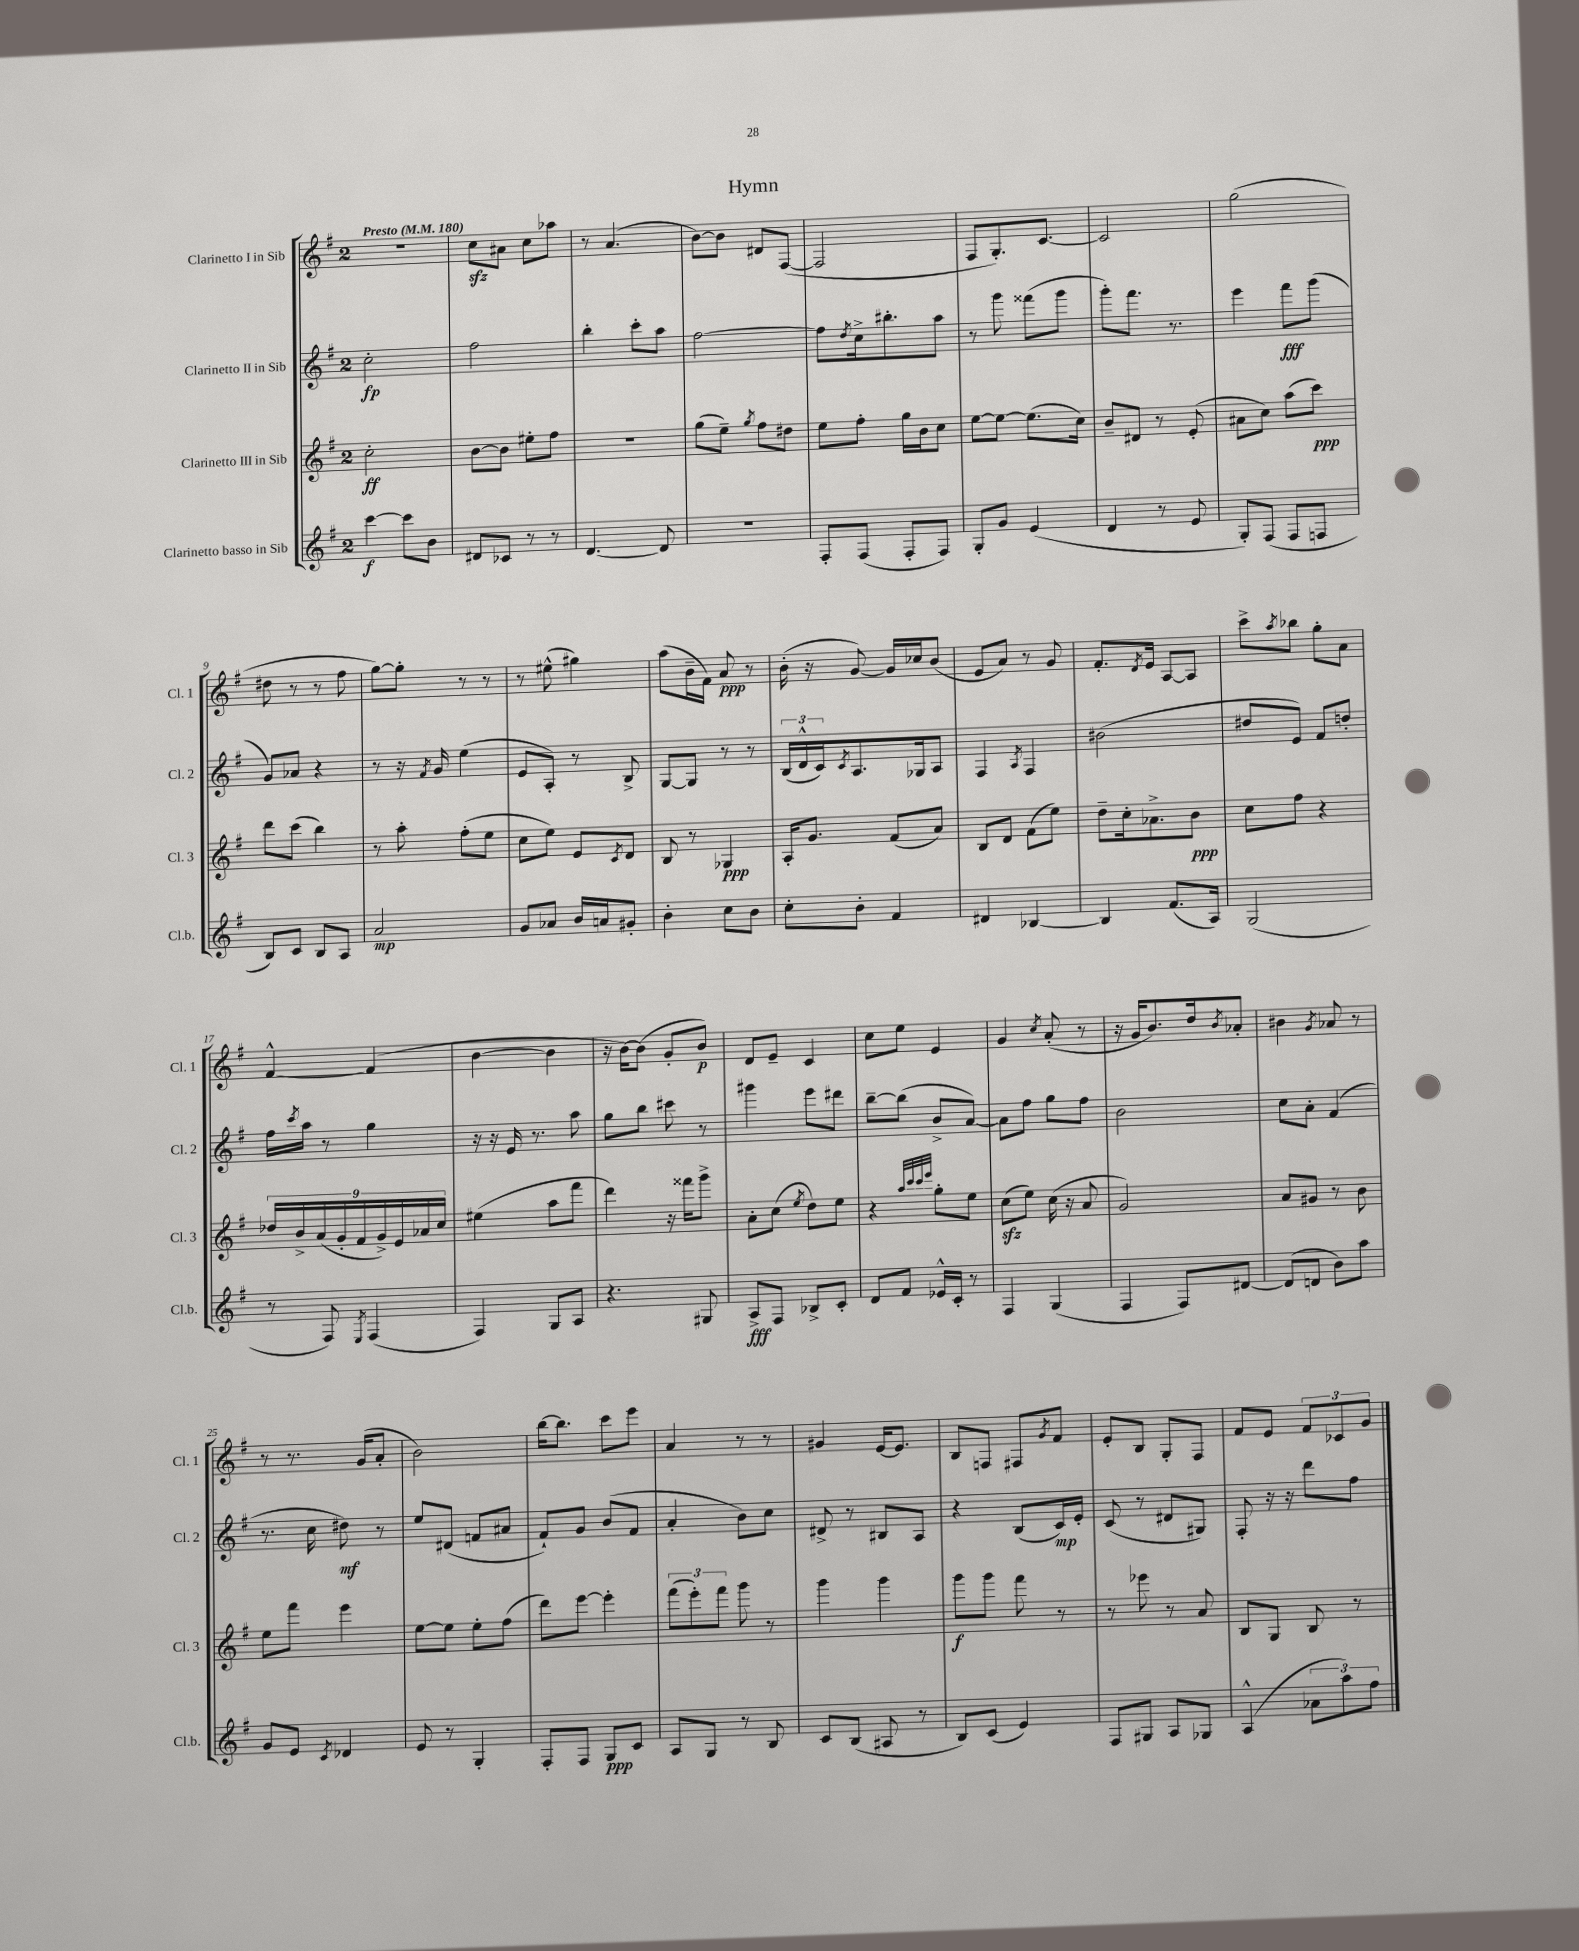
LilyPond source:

\header { title = "Hymn" }
<<
\new StaffGroup <<
\new Staff = "s0" \with { instrumentName = "Clarinetto I in Sib" shortInstrumentName = "Cl. 1" } {
    \clef treble \key g \major \once \override Staff.TimeSignature.style = #'single-digit \time 2/4 \tempo "Presto" 4 = 180
    R2 |
    c''8\sfz ais'8 c''8 aes''8 |
    r8 a'4.( |
    b'8~) b'8 dis'8 fis8~( |
    fis2 |
    fis8 g8.-.) c'8.~ |
    c'2 |
    g''2( |
    dis''8 r8 r8 fis''8 |
    g''8~) g''8-. r8 r8 |
    r8 eis''8-^( gis''4) |
    a''8( b'16-- fis'16) a'8\ppp r8 |
    b'16-.( r16 g'8~) g'16 ces''16 b'8( |
    e'8 a'8) r8 g'8 |
    fis'8.-. \acciaccatura { d'8 } e'16 a8~ a8 |
    c'''8-> \acciaccatura { a''8 } bes''8 g''8-. a'8 |
    fis'4~-^ fis'4( |
    b'4~ b'4 |
    r16 b'16~) b'8( g'8-. b'8\p) |
    d'8 e'8-- c'4 |
    c''8 e''8 e'4 |
    g'4 \acciaccatura { c''8 } a'8-.( r8 |
    r16 g'16 b'8.) d''16 \acciaccatura { b'8 } aes'8-. |
    bis'4 \acciaccatura { g'8 } aes'8 r8 |
    r8 r8. g'16( a'8-. |
    b'2) |
    b''16~ b''8. c'''8 e'''8 |
    a'4 r8 r8 |
    gis'4 e'16~ e'8. |
    b8 f8 fis8 \acciaccatura { g'8 } fis'8 |
    e'8-. b8 g8-. fis8 |
    fis'8 e'8 \tuplet 3/2 { fis'8 ces'8 g'8 } \bar "|." |
}
\new Staff = "s1" \with { instrumentName = "Clarinetto II in Sib" shortInstrumentName = "Cl. 2" } {
    \clef treble \key g \major \once \override Staff.TimeSignature.style = #'single-digit \time 2/4
    c''2-.\fp |
    fis''2 |
    b''4-. c'''8-. a''8 |
    fis''2~ |
    fis''8 \acciaccatura { d''8 } c''16-> bis''8.-. a''8 |
    r8 g'''8 fisis'''8( g'''8 |
    g'''8-.) fis'''8. r8. |
    e'''4 fis'''8\fff g'''8( |
    g'8) aes'8 r4 |
    r8 r16 \acciaccatura { fis'8 } g'16 e''4( |
    e'8 a8-.) r8 b8-> |
    g8~ g8 r8 r8 |
    \tuplet 3/2 { b16( d'16-^ c'16) } \acciaccatura { c'8 } a8. ges16 a8 |
    fis4 \acciaccatura { a8 } fis4 |
    bis'2( |
    dis''8 e'8) fis'8 d''8-. |
    fis''16 \acciaccatura { c'''8 } a''16 r8 g''4 |
    r16 r16 e'16 r8. a''8 |
    g''8 b''8 cis'''8 r8 |
    gis'''4 e'''8 dis'''8 |
    b''8~-- b''8( b'8-> a'8~) |
    a'8 fis''8 g''8 fis''8 |
    b'2 |
    c''8 a'8-. fis'4( |
    r8. c''16 dis''8\mf) r8 |
    e''8 dis'8( f'8 ais'8 |
    fis'8-!) g'8 b'8( fis'8 |
    a'4-. b'8) c''8 |
    dis'8-> r8 bis8 a8 |
    r4 b8( c'16\mp) e'16-. |
    c'8( r8 dis'8 gis8) |
    fis8-. r16 r16 d'''8 fis''8 \bar "|." |
}
\new Staff = "s2" \with { instrumentName = "Clarinetto III in Sib" shortInstrumentName = "Cl. 3" } {
    \clef treble \key g \major \once \override Staff.TimeSignature.style = #'single-digit \time 2/4
    c''2-.\ff |
    b'8~ b'8 eis''8-. fis''8 |
    r2 |
    g''8( e''8--) \acciaccatura { g''8 } fis''8 dis''8 |
    e''8 fis''8-. g''16 b'16 c''8 |
    e''8~ e''8~ e''8.( c''16) |
    b'8-- dis'8 r8 e'8-.( |
    ais'8 c''8) a''8( c'''8\ppp) |
    d'''8 c'''8( b''4) |
    r8 a''8-. fis''8-.( e''8 |
    c''8 e''8) e'8 \acciaccatura { c'8 } d'8 |
    b8 r8 ges4\ppp |
    a16-. g'8. fis'8( a'8) |
    b8 d'8 fis'8( e''8) |
    d''8-- c''16-. aes'8.-> b'8\ppp |
    c''8 fis''8 r4 |
    \tuplet 9/8 { des''16 b'16-> a'16( g'16-. fis'16 g'16->) e'16 aes'16 c''16 } |
    eis''4( a''8 fis'''8 |
    d'''4) r16 fisis'''16 g'''8-> |
    a'8-. c''8( \acciaccatura { e''8 } d''8) e''8 |
    r4 \grace { a''32 c'''32 c'''32 e'''32 } g''8-. e''8 |
    c''8\sfz( e''8) c''16( r16 a'8 |
    g'2) |
    a'8 gis'8 r8 b'8 |
    e''8 fis'''8 e'''4 |
    e''8~ e''8 e''8-. fis''8( |
    d'''8) e'''8~ e'''4-. |
    \tuplet 3/2 { fis'''8( e'''8-.) fis'''8 } g'''8 r8 |
    g'''4 g'''4 |
    g'''8\f g'''8 fis'''8 r8 |
    r8 ees'''8 r8 a'8 |
    b8 g8 b8 r8 \bar "|." |
}
\new Staff = "s3" \with { instrumentName = "Clarinetto basso in Sib" shortInstrumentName = "Cl.b." } {
    \clef treble \key g \major \once \override Staff.TimeSignature.style = #'single-digit \time 2/4
    c'''4~\f c'''8 b'8 |
    dis'8 ces'8 r8 r8 |
    d'4.~ d'8 |
    R2 |
    fis8-. fis8( fis8-. fis8) |
    g8-. g'8 e'4( |
    d'4 r8 e'8 |
    g8-.) fis8( fis8 f8 |
    b8) c'8 b8 a8 |
    a'2\mp |
    g'8 aes'8 b'16 a'16 gis'8-. |
    b'4-. c''8 b'8 |
    c''8-. b'8-. fis'4 |
    dis'4 bes4~ |
    bes4 fis'8.( a16) |
    g2( |
    r8 fis8) \acciaccatura { e8 } fis4( |
    fis4) g8 a8 |
    r4. gis8 |
    a8->\fff fis8 bes8-> c'8-. |
    d'8 fis'8 ees'16-^ c'16-. r8 |
    fis4 g4( |
    fis4 fis8) dis'8~ |
    dis'8( d'8 b'8) a''8 |
    g'8 e'8 \acciaccatura { c'8 } des'4 |
    e'8 r8 g4-. |
    fis8-. fis8 g8\ppp c'8 |
    a8 g8 r8 b8 |
    c'8 b8( ais8 r8 |
    b8) c'8( e'4) |
    fis8 gis8 a8 ges8 |
    a4-^( \tuplet 3/2 { aes'8 a''8) fis''8 } \bar "|." |
}
>>
>>
